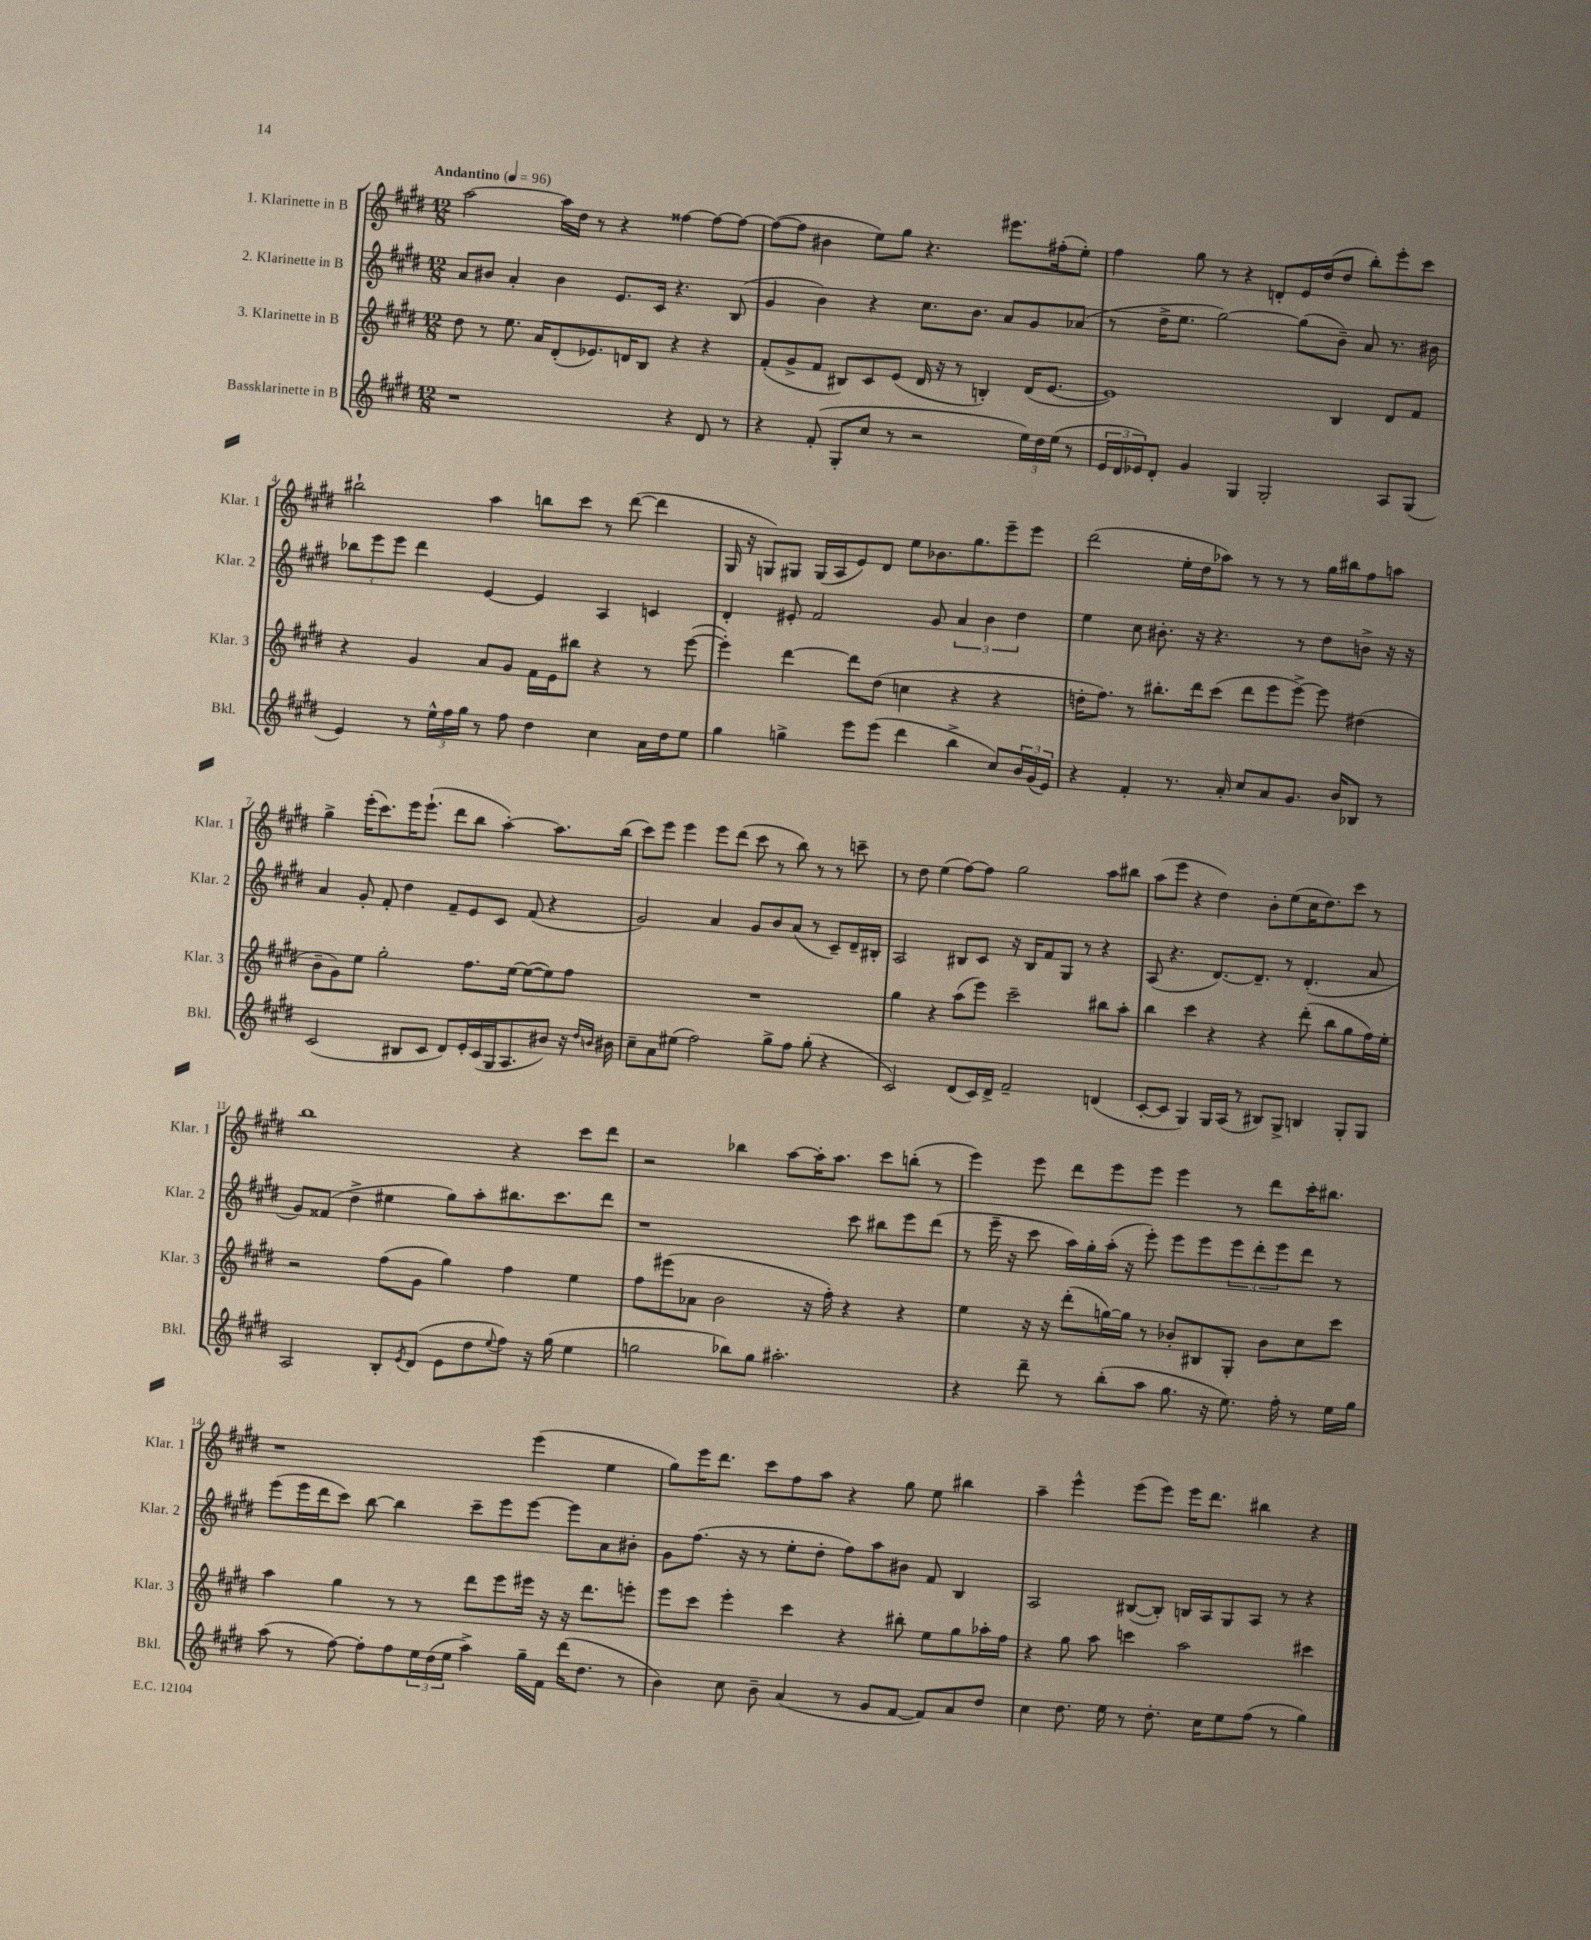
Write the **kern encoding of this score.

**kern	**kern	**kern	**kern
*staff4	*staff3	*staff2	*staff1
*clefG2	*clefG2	*clefG2	*clefG2
*k[f#c#g#d#]	*k[f#c#g#d#]	*k[f#c#g#d#]	*k[f#c#g#d#]
*M12/8	*M12/8	*M12/8	*M12/8
*MM96	*MM96	*MM96	*MM96
1r	8dd#	8a	[2aa
.	8r	8b#	.
.	8.ee	4a'	.
.	16a	.	.
.	(8d#'	4b#	16aa]
.	.	.	16dd#
.	8.e-)	.	8r
.	.	8.e	4r
.	16d	.	.
.	8B	.	.
.	.	16c#	.
4r	4r	4.r	[4ff##
8d#	4r	.	8ff##_
8r	.	(8B	8ff##_
=	=	=	=
4r	(8f#'	4g#	(8ff##_
.	8g#^	.	8ff##]
(8f#'	8f#	4b)	4b#
8G#'	8B#)	.	.
8cc#	8c#	4r	8ee)
8r	(8e	.	8gg#
2r	16d#	8.cc#	4.r
.	16r	.	.
.	8r	.	.
.	.	8.b	.
.	4B')	.	.
.	.	8a	8.eee#
24ee)	(16d#	8g#	.
24dd#	.	.	.
.	[8.e	.	(16ff#'
(24ee	.	.	.
8r	.	(8a-	8ee')
=	=	=	=
24e	1e])	8r	4ff#
24d#	.	.	.
24e-)	.	.	.
8d#'	.	16dd#^	.
.	.	8.ee	.
4g#	.	.	8gg#
.	.	[2gg#)	8r
4G#	.	.	4r
2G#'	.	.	8d'
.	.	(8gg#]	16e
.	.	.	(16dd#
.	4B	8b~)	8dd#
.	.	8a	8bb')
8A	8d#	8.r	8eee'
(8G#	8f#	.	8ccc#
.	.	16b#	.
=	=	=	=
4e)	4r	12bb-	2bb#`
.	.	12eee	.
.	.	12eee	.
8r	4g#	4ddd#	.
24ee^^	.	.	.
24ff#	.	.	.
24gg#	.	.	.
8r	8a	[4e	4aa
8ff#	8g#	.	.
4dd#	16f#	4e]	8bb
.	16e	.	.
.	8bb#	.	8ccc#
4cc#	4r	4A	8r
.	.	.	([8ddd#
16a	8r	4c	4ddd#]
16dd#	.	.	.
8ee	([8eee	.	.
=	=	=	=
4gg#	4eee'])	4d#'	16G#
.	.	.	16r
.	.	.	8G)
4gg^	[4ddd#	8e#'	8G#
.	.	2f#	(16G#
.	.	.	16A
8eee	8ddd#]	.	8e)
(8eee	(8dd#	.	8d#
4ddd#	4cc	.	8ee
.	.	8g#	8.b-
4bb^	4r	6a	.
.	.	.	8.gg#
.	.	6b	.
8cc#)	4r	.	8eee~
.	.	6dd#	.
24b	.	.	8eee
(24g#	.	.	.
24e)	.	.	.
=	=	=	=
4r	16dd'	4ee	(2ddd#
.	8.ff#)	.	.
4f#'	8r	8cc#	.
.	8.bb#'	8.b#'	.
8.r	.	.	16ee'
.	16ddd#	16r	16dd#
.	(8ccc#	4.r	8aa-)
16a'	.	.	.
8cc#	8ddd#	.	8r
8a	8eee	.	8r
8.g#	[8eee^)	8r	8r
.	8eee]	8dd#	16gg#
16b	.	.	16bb#
8B-	(4dd#	8b^	8ff#
8r	.	16r	8aa
.	.	16r	.
=	=	=	=
(2c#	8b~	4a	4gg#^
.	8g#)	.	.
.	8ee	8g#'	(16eee'
.	.	.	8.ccc#)
.	2gg#'	8f#'	.
8B#	.	4dd#	16eee
.	.	.	(8.eee`
8c#	.	.	.
8d#)	.	8f#~	8ddd#
16e'	8.ff#	8e	8bb
(16c#	.	.	.
16G#	.	8c#	[4aa')
8.A	[16ee	.	.
.	(8ee_	(8f#	.
8b#)	8ee])	4r	8.aa]
16r	8ff#	.	.
16qqdd#	.	.	.
16qqb	.	.	.
16b#	.	.	(16bb
=	=	=	=
8cc#~	1.r	2g#)	8ccc#)
8a	.	.	8eee
(8ee#	.	.	4eee
2ff#)	.	.	.
.	.	4a	8eee
.	.	.	(8ddd#
.	.	8g#	8ccc#
8gg#^	.	8b	8r
8ff#	.	(8a	8bb)
(8gg#'	.	8r	8r
4r	.	8c#~)	8r
.	.	16d#~	8ccc~
.	.	16B#'	.
=	=	=	=
2c#)	4gg#	2A	8r
.	.	.	8dd#
.	4r	.	(4ee
(8d#	(8aa	8B#	[8ff#)
16c#)	8eee)	8c#	8ff#]
16d#^	.	.	.
2f#~	2ccc#~	16r	2gg#
.	.	16B#	.
.	.	8f#	.
.	.	8G#	.
.	.	8r	.
(4d	8bb#	4r	8aa
.	8aa'	.	8bb#
=	=	=	=
[8c#'	4bb	(8A	(8aa
8c#]	.	4.r	8eee
4G#)	4ccc#	.	4r
16G#	4r	[8.d#)	4dd#)
(16A	.	.	.
8r	.	.	.
.	.	8.d#~]	.
8B#)	4r	.	8b'
8G#^	.	8r	(8ee
4B	(8ddd#'	(4.d#'	16cc#
.	.	.	8.dd#)
.	8bb	.	.
8G#'	8gg#	.	8ccc#
8G#	16ff#)	8a	8r
.	16ee'	.	.
=	=	=	=
2A	2r	8g#)	1bb
.	.	(8f##	.
.	.	4dd#^	.
8B'	(8ff#	4ee#	.
8qe	.	.	.
(8d#	8g#	.	.
8e	4gg#)	8gg#)	.
8dd#	.	8aa'	.
8qqee	.	.	.
8ff#)	4ff#	8.bb#	4r
16r	.	.	.
(16gg#	.	8.ccc#	.
4ee	4ee	.	8ccc#
.	.	8ddd#	8ddd#
=	=	=	=
2gg	8ff#	1r	2r
.	(8eee#	.	.
.	8a-	.	.
.	2b	.	.
8bb-)	.	.	4bb-
8gg	.	.	.
2.aa#'	.	.	[8aa
.	16r	.	16aa']
.	16ff#')	.	8.aa
.	4r	8ccc#	.
.	.	8bb#	8ccc#
.	4r	8eee	(8bb'
.	.	(8ddd#	8r
=	=	=	=
4r	4ee	8r	4eee)
.	.	16eee~	.
.	.	16r	.
8ddd#~	16r	8ccc#	8eee
.	16r	.	.
8r	(8ddd#'	16aa)	8ddd#
.	.	16gg#'	.
(8bb'	[16gg)	(16aa'	8eee
.	16gg]	16r	.
8aa	8r	8eee')	8eee
8.gg#	8b-'	8eee	4eee
.	8B#	8eee	.
16r	.	.	.
8.ee)	8G#'	12eee	8r
.	.	12ddd#'	.
.	8b-	.	8ddd#
.	.	12eee	.
16ff#'	.	.	.
8r	8cc#	8ddd#	16ccc#'
.	.	.	8.bb#
16ee	8ccc#	8r	.
16gg#	.	.	.
=	=	=	=
(8aa	4aa	(8eee	1r
8r	.	16eee	.
.	.	16ddd#	.
[8ff#)	4gg#	8ccc#)	.
8ff#']	.	[8bb	.
8ff#	8r	4bb]	.
24ee	8r	.	.
(24dd#	.	.	.
24ee	.	.	.
4aa^)	8ddd#	8ccc#~	.
.	8eee	8eee	.
16gg#~	16eee#	[8eee	(4eee
16f#	16r	.	.
(16ddd#	16r	8eee]	.
8.dd#	8.ddd#	.	.
.	.	8a	4ee
8r	8eee'	8b#'	.
=	=	=	=
4b)	8eee	8g#	8gg#)
.	8ccc#	(8.ff#	16eee
.	.	.	8.ddd#
8cc#	4eee'	.	.
.	.	16r	.
8b~	.	8r	8ccc#
(4a	4ccc#	8ee'	8ff#
.	.	8dd#'	8aa
8r	4r	8ff#)	4r
8g#	.	8aa	.
[8f#	8bb#'	8b#	8gg#
8f#])	8ee	8f#	8ee
8a	8gg#	4B	4bb#
8dd#	16aa-'	.	.
.	16ff#	.	.
=	=	=	=
4cc#	4r	2A	4aa~
8.dd#	8gg#	.	4eee^^
.	8aa	.	.
16ee	.	.	.
8r	4ccc	([8B#	(8eee
8.dd#'	.	8B#'])	8eee)
.	2aa	16B	16eee
16cc#	.	16A	8.ddd#
8ee	.	8G#	.
(8ff#	.	8A	4bb#
8r	.	8r	.
4gg#)	4ccc#	4r	4r
==	==	==	==
*-	*-	*-	*-
